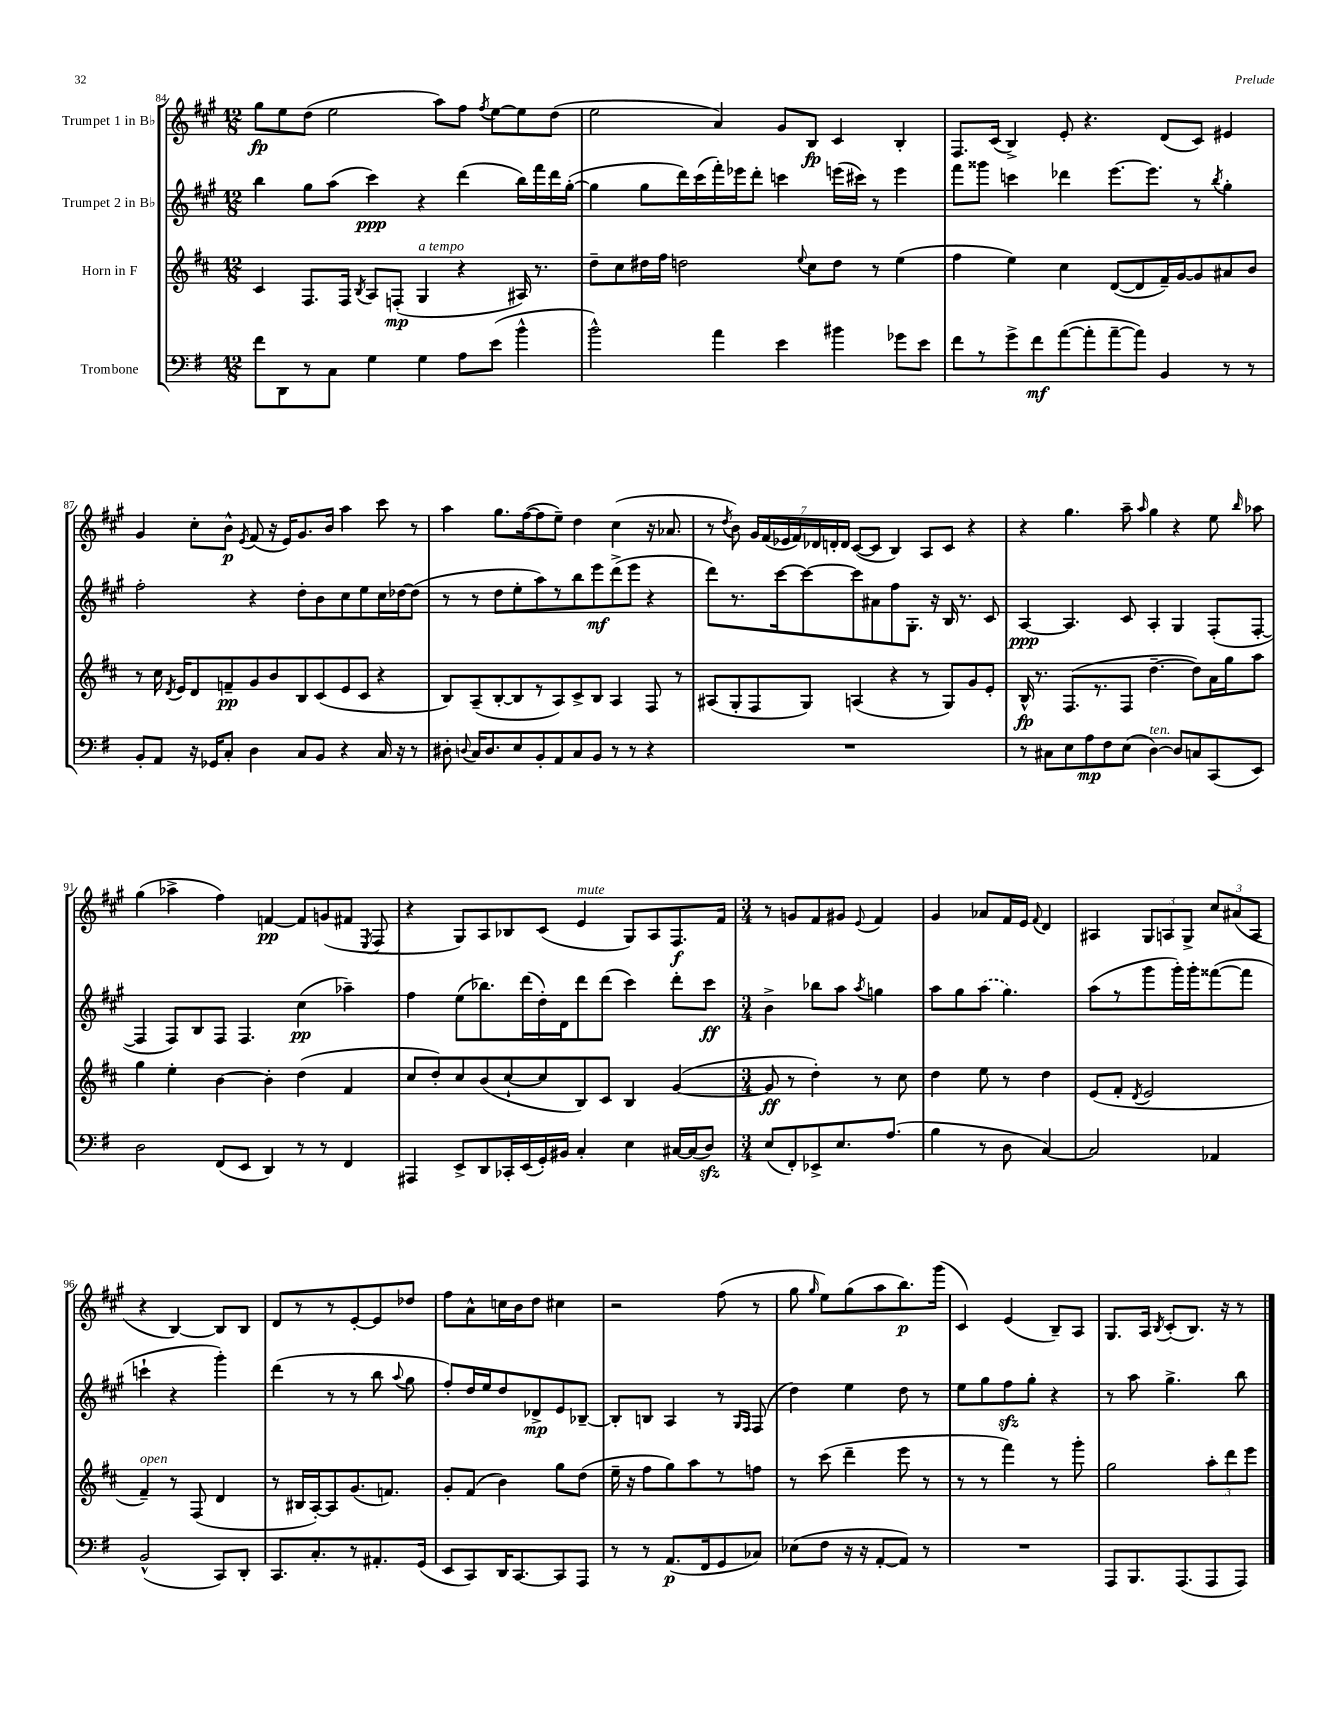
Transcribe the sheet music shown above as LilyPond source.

<<
\new StaffGroup <<
\new Staff = "s0" \with { instrumentName = "Trumpet 1 in Bb" } {
    \clef treble \key a \major \numericTimeSignature \time 12/8
    \autoBeamOff gis''8[\fp e''8 d''8]( e''2 a''8[) fis''8] \acciaccatura { fis''8 } e''8[~ e''8 d''8]( |
    e''2 a'4) gis'8[ b8]\fp cis'4 b4-. |
    fis8.[ cis'16]( b4->) e'8-. r4. d'8[( cis'8]) eis'4 |
    gis'4 cis''8[-. b'8]-^\p \acciaccatura { e'8 } fis'8( r16 e'16[) gis'8. b'16] a''4 cis'''8 r8 |
    a''4 gis''8.[ fis''16~( fis''8 e''8]--) d''4 cis''4( r16 aes'8. |
    r8 \acciaccatura { d''8 } b'8) \tuplet 7/4 { gis'16[ fis'16( ees'16 fis'16) des'16 d'16-. d'16] } cis'8[~( cis'8] b4) a8[ cis'8] r4 |
    r4 gis''4. a''8-- \grace { a''16 } gis''4 r4 e''8 \grace { b''16 } aes''8 |
    gis''4( aes''4-> fis''4) f'4~\pp f'8[ g'8( fis'8] \acciaccatura { e8 } fis8 |
    r4 gis8[) a8 bes8 cis'8]( e'4^\markup { \italic "mute" } gis8[) a8 fis8.\f fis'16] |
    \numericTimeSignature \time 3/4 r8 g'8[ fis'8 gis'8] \appoggiatura { e'8 } fis'4 |
    gis'4 aes'8[ fis'16 e'16] \appoggiatura { fis'8 } d'4 |
    ais4 \tuplet 3/2 { gis8[ a8 gis8]-> } \tuplet 3/2 { cis''8[ ais'8( a8] } |
    r4 b4~) b8[ b8] |
    d'8[ r8 r8 e'8~-. e'8 des''8] |
    fis''8[ a'8-^ c''16 b'16 d''8] cis''4 |
    r2 fis''8( r8 |
    gis''8 \grace { gis''16 } e''8[) gis''8( a''8 b''8.\p) gis'''16]( |
    cis'4) e'4( b8[--) a8] |
    gis8.[ a16] \acciaccatura { b8 } cis'8[-.( b8.]) r16 r8 \bar "|." |
}
\new Staff = "s1" \with { instrumentName = "Trumpet 2 in Bb" } {
    \clef treble \key a \major \numericTimeSignature \time 12/8
    \autoBeamOff b''4 gis''8[ a''8]( cis'''4\ppp) r4 d'''4( b''16[) fis'''16 d'''16 gis''16]~-.( |
    gis''4 gis''8[ d'''16) cis'''16( fis'''16-.) ees'''16 d'''8]-. c'''4 e'''16[( cis'''16]) r8 e'''4 |
    fis'''8[ gisis'''8] c'''4 des'''4 e'''8.[~ e'''8.] r8 \acciaccatura { b''8 } gis''4-. |
    fis''2-. r4 d''8[-. b'8 cis''8 e''8 cis''16 des''16~ des''8]( |
    r8 r8 d''8[ e''8-. a''8) r8 b''8 e'''8\mf d'''8->( e'''8] r4 |
    d'''8[) r8. cis'''16~ cis'''8~ cis'''8 ais'8 fis''8 gis8.]-. r16 b16 r8. cis'8 |
    a4~\ppp a4. cis'8 a4-. gis4 fis8[-.( fis8]~-. |
    fis4 fis8[) b8 fis8] fis4. cis''4\pp( aes''4--) |
    fis''4 e''8[( bes''8.) d'''16( d''16-.) d'16 d'''8 d'''8]( cis'''4) d'''8[-. cis'''8]\ff |
    \numericTimeSignature \time 3/4 b'4-> bes''8[ a''8] \acciaccatura { a''8 } g''4 |
    a''8[ gis''8 \once \slurDashed a''8]( gis''4.) |
    a''8[( r8 gis'''8 gis'''16-.) gis'''16-. fisis'''8~( fisis'''8] |
    c'''4-! r4 gis'''4-.) |
    d'''4( r8 r8 b''8 \appoggiatura { a''8 } gis''8 |
    fis''8[-.) d''16 e''16 d''8 des'8->\mp e'8 bes8]~-- |
    bes8[-. b8] a4 r8 \grace { gis16[ fis16] } fis8( |
    d''4) e''4 d''8 r8 |
    e''8[ gis''8 fis''8\sfz gis''8]-. r4 |
    r8 a''8 gis''4.-> b''8 \bar "|." |
}
\new Staff = "s2" \with { instrumentName = "Horn in F" } {
    \clef treble \key d \major \numericTimeSignature \time 12/8
    \autoBeamOff cis'4 fis8.[ fis16] \acciaccatura { b8 } a8[ f8]-.\mp( g4^\markup { \italic "a tempo" } r4 ais16) r8. |
    d''8[-- cis''8 dis''16 fis''16] d''2 \appoggiatura { e''8 } cis''8[ d''8] r8 e''4( |
    fis''4 e''4) cis''4 d'8[~( d'8 fis'16--) g'16~ g'8 ais'8 b'8] |
    r8 cis''16 \acciaccatura { d'8 } e'16[ d'8 f'8--\pp g'8 b'8 b8 cis'8( e'8 cis'8] r4 |
    b8[) a8--( b8~-. b8 r8 a8) cis'8-> b8] a4 fis8 r8 |
    ais8[( g8-. fis8 g8]) a4( r4 r8 g8[) g'8 e'8]-. |
    b16-^\fp r8. fis8.[( r8. fis8] d''4.~-- d''8[) a'16 g''16 a''8] |
    g''4 e''4-. b'4~ b'4-. d''4( fis'4 |
    cis''8[ d''8-.) cis''8 b'8( cis''8~-! cis''8 b8) cis'8] b4 g'4~( |
    \numericTimeSignature \time 3/4 g'8\ff r8 d''4-.) r8 cis''8 |
    d''4 e''8 r8 d''4 |
    e'8[( fis'8]-. \acciaccatura { d'8 } e'2 |
    fis'4--^\markup { \italic "open" }) r8 fis8( d'4 |
    r8 bis16[ a16~-.) a8 g'8.( f'8.]) |
    g'8[-. fis'8]( b'4) g''8[ d''8]( |
    e''16-- r16 fis''8[ g''8) a''8 r8 f''8] |
    r8 cis'''8( d'''4-- e'''8 r8 |
    r8 r8 fis'''4) r8 g'''8-. |
    g''2 \tuplet 3/2 { a''8[-. d'''8 e'''8] } \bar "|." |
}
\new Staff = "s3" \with { instrumentName = "Trombone" } {
    \clef bass \key g \major \numericTimeSignature \time 12/8
    \autoBeamOff fis'8[ d,8 r8 c8] g4 g4 a8[ e'8]( b'4-^ |
    b'2-^) a'4 e'4 bis'4 ges'8[ e'8] |
    fis'8[ r8 g'8-> fis'8\mf a'8~( a'8-. a'8~-- a'8]) b,4 r8 r8 |
    b,8[-. a,8] r16 ges,16[ c8]-. d4 c8[ b,8] r4 c16 r16 r8 |
    dis8-. \appoggiatura { d8 } c16[ d8. e8 b,8-. a,8 c8 b,8] r8 r8 r4 |
    R1. |
    r8 cis8[ e8 a8\mp fis8 e8]( d4~^\markup { \italic "ten." }) d8[ c8 c,8( e,8]) |
    d2 fis,8[( e,8] d,4) r8 r8 fis,4 |
    ais,,4 e,8[-> d,8 ces,16-. e,16( g,16-.) bis,16] c4-. e4 cis16[~ cis16( d8]\sfz) |
    \numericTimeSignature \time 3/4 e8[( fis,8-.) ees,8-> e8. a8.]( |
    b4 r8 d8 c4~) |
    c2 aes,4 |
    b,2-^( c,8[) d,8]-. |
    c,8.[ c8.-. r8 ais,8.-. g,16]( |
    e,8[ c,8) d,16 c,8.~ c,8 a,,8] |
    r8 r8 a,8.[\p( fis,16 g,8 ces8]) |
    ees8[( fis8] r16 r16 a,8[~-. a,8]) r8 |
    R2. |
    a,,8[ b,,8. a,,8.( a,,8 a,,8]) \bar "|." |
}
>>
>>
\layout { \context { \Score currentBarNumber = #84 } }
